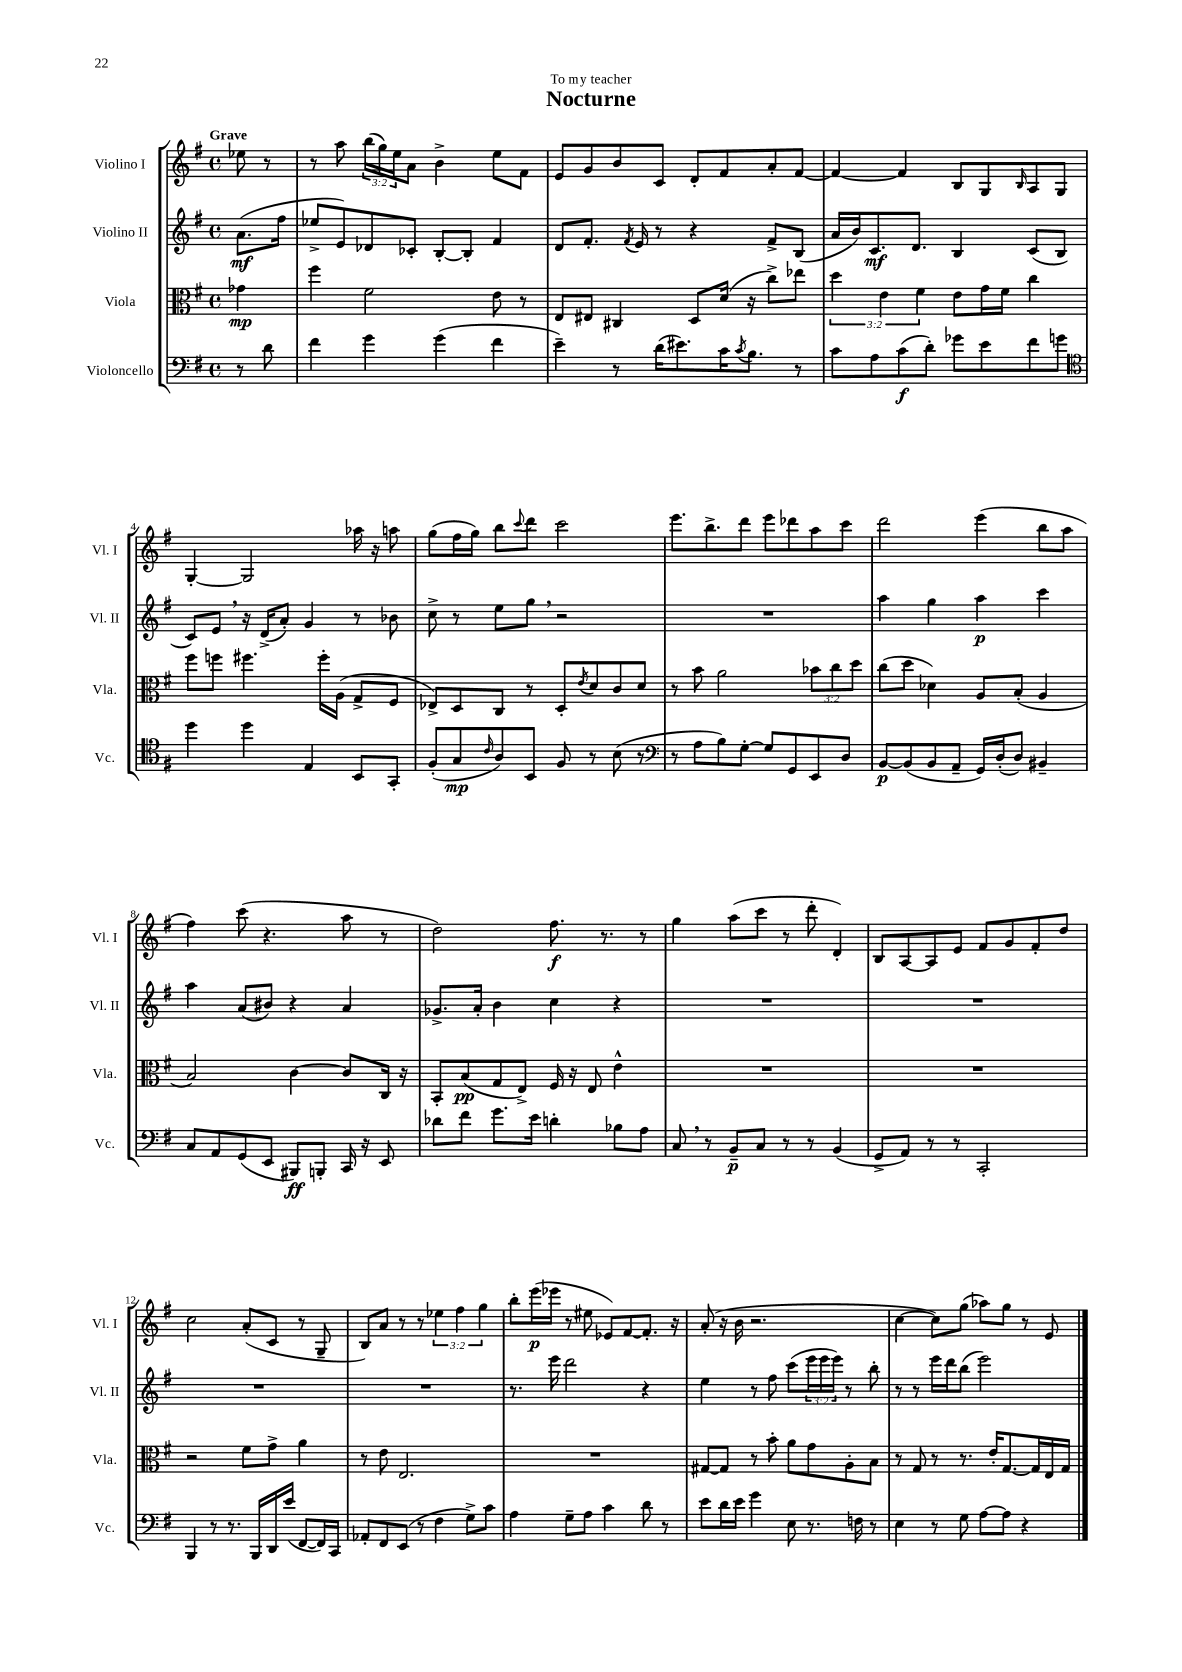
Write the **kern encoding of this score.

**kern	**kern	**kern	**kern
*staff4	*staff3	*staff2	*staff1
*clefF4	*clefC3	*clefG2	*clefG2
*k[f#]	*k[f#]	*k[f#]	*k[f#]
*M4/4	*M4/4	*M4/4	*M4/4
*met(c)	*met(c)	*met(c)	*met(c)
8r	4g-\	(8.a\L	8ee-\
8d\	.	.	8r
.	.	16ff#\Jk	.
=	=	=	=
4f#\	4ff#\	8ee-^/L	8r
.	.	8e/)	8aa\
4g\	2f#\	8d-/	(24bb\LL
.	.	.	24gg\)
.	.	.	24ee\J
.	.	8c-'/J	8a\J
(4g\	.	[8B'/L	4b^\
.	.	8B'/]J	.
4f#\	8e\	4f#/	8ee\L
.	8r	.	8f#\J
=	=	=	=
4e~\)	8E/L	8d/L	8e/L
.	8E#/J	8.f#'/J	8g/
8r	4C#/	.	8b/
.	.	8qf#/	.
.	.	16e/	.
(16d\LK	.	8r	8c/J
8.e#\)	.	.	.
.	8D/L	4r	8d'/L
16c\K	(16d/Jk	.	8f#/
8qc/	.	.	.
8.B\J	16r	.	.
.	8cc^\L)	8f#^/L	8a'/
8r	8ee-\J	(8B/J	[8f#/J
=	=	=	=
8c\L	6dd\	16a/LL	4f#/_
.	.	16b/J)	.
8A\	.	8.c/	.
.	6e\	.	.
(8c\	.	.	4f#/]
.	.	8.d/J	.
.	6f#\	.	.
8d'\J)	.	.	.
8g-\L	8e\L	4B/	8B/L
8e\	16g\L	.	8G/
.	16f#\JJ	.	.
.	.	.	16qqB/
8f#\	4cc\	(8c/L	8A/
8g\J	.	8B/J	8G/J
=	=	=	=
*clefC4	*	*	*
4dd\	8ff#\L	8c/L)	[4G'/
.	8ff\J	8e/J	.
4dd\	4.ff#\	16r	2G/]
.	.	(16d^/LK	.
.	.	8a'/J)	.
4E/	.	4g/	.
.	16ff#'\LL	.	.
.	(16A\JJ	.	.
8BB/L	8G^/L	8r	16aa-\
.	.	.	16r
8GG'/J	8F#/J	8b-\	8aa\
=	=	=	=
(8F#'/L	8E-^/L)	8cc^\	(8gg\L
8G/	8D/	8r	16ff#\L
.	.	.	16gg\JJ)
16qqc/	.	.	.
8A/)	8C/J	8ee\L	8bb\L
.	.	.	8qqccc/
8BB/J	8r	8gg\J	8ddd\J
8F#/	8D'/L	2r	2ccc\
.	8qe/	.	.
8r	8d/	.	.
(8B\	8c/	.	.
8r	8d/J	.	.
=	=	=	=
*clefF4	*	*	*
8r	8r	1r	8.eee\L
8A\L	8b\	.	.
.	.	.	8.bb^\
8B\)	2a\	.	.
[8G'\J	.	.	8ddd\J
8G/]L	.	.	8eee\L
8GG/	.	.	8ddd-\
8EE/	12b-\L	.	8aa\
.	12cc\	.	.
8D/J	.	.	8ccc\J
.	12dd\J	.	.
=	=	=	=
[8BB/L	(8cc\L	4aa\	2ddd\
(8BB/]	8dd\J	.	.
8BB/	4d-\)	4gg\	.
8AA~/J	.	.	.
16GG/LL)	8A/L	4aa\	(4eee\
(16D'/J	.	.	.
8D/J)	(8B'/J	.	.
4BB#~/	4A/	4ccc\	8bb\L
.	.	.	8aa\J
=	=	=	=
8C/L	2B/)	4aa\	4ff#\)
8AA/	.	.	.
(8GG/	.	(8a/L	(8ccc\
8EE/J	.	8b#/J)	4.r
8BBB#/L)	[4c\	4r	.
8BBB'/J	.	.	.
16CC/	8c/]L	4a/	8aa\
16r	.	.	.
8EE/	16C/Jk	.	8r
.	16r	.	.
=	=	=	=
8d-\L	8BB'/L	8.g-^/L	2dd\)
8f#\J	(8B/	.	.
.	.	16a'/Jk	.
8.g\L	8G/	4b\	.
.	8E^/J)	.	.
16e\Jk	.	.	.
4d'\	16F#/	4cc\	8.ff#\
.	16r	.	.
.	8E/	.	.
.	.	.	8.r
8B-\L	4e^^\	4r	.
8A\J	.	.	8r
=	=	=	=
8C/	1r	1r	4gg\
8r	.	.	.
8BB~/L	.	.	(8aa\L
8C/J	.	.	8ccc\J
8r	.	.	8r
8r	.	.	8ddd'\
(4BB/	.	.	4d'/)
=	=	=	=
8GG^/L	1r	1r	8B/L
8AA/J)	.	.	[8A/
8r	.	.	8A/]
8r	.	.	8e/J
2CC'/	.	.	8f#/L
.	.	.	8g/
.	.	.	8f#'/
.	.	.	8dd/J
=	=	=	=
4BBB/	2r	1r	2cc\
8r	.	.	.
8.r	.	.	.
.	8f#\L	.	(8a'/L
16BBB/LL	.	.	.
16DD/	8g^\J	.	8c/J
(16e/JJ	.	.	.
[8FF#/L	4a\	.	8r
16FF#/]L)	.	.	8G~/
16CC/JJ	.	.	.
=	=	=	=
8AA-'/L	8r	1r	8B/L)
8FF#/	8e\	.	8a/J
(8EE/J	2.E/	.	8r
8r	.	.	8r
4F#\	.	.	6ee-\
.	.	.	6ff#\
8G^\L)	.	.	.
.	.	.	6gg\
8c\J	.	.	.
=	=	=	=
4A\	1r	8.r	8bb'\L
.	.	.	(16eee\L
.	.	16eee\	16eee-\JJ
8G~\L	.	2ddd\	8r
8A\J	.	.	8ee#\
4c\	.	.	8e-/L)
.	.	.	[8f#/
8d\	.	4r	8.f#'/]J
8r	.	.	.
.	.	.	16r
=	=	=	=
8e\L	[8G#/L	4ee\	(8a'/
16d\L	8G#/]J	.	16r
16e\JJ	.	.	16b\
4g\	8r	8r	2.r
.	8b'\	8ff#\	.
8E\	8a\L	(8ccc\L	.
8.r	8g\	24eee\L	.
.	.	24eee\	.
.	.	24eee\JJ)	.
.	8A'\	8r	.
16F\	.	.	.
8r	8B\J	8bb'\	.
=	=	=	=
4E\	8r	8r	[4cc\
.	8G/	8r	.
8r	8r	16eee\LL	8cc\]L)
.	.	16ddd\J	.
8G\	8.r	(8bb\J	(8gg\J
[8A\L	.	2eee\)	8aa-\L)
.	16e'/LK	.	.
8A\]J	[8.G/	.	8gg\J
4r	.	.	8r
.	16G/]L	.	.
.	16E/	.	8e/
.	16G/JJ	.	.
==	==	==	==
*-	*-	*-	*-
